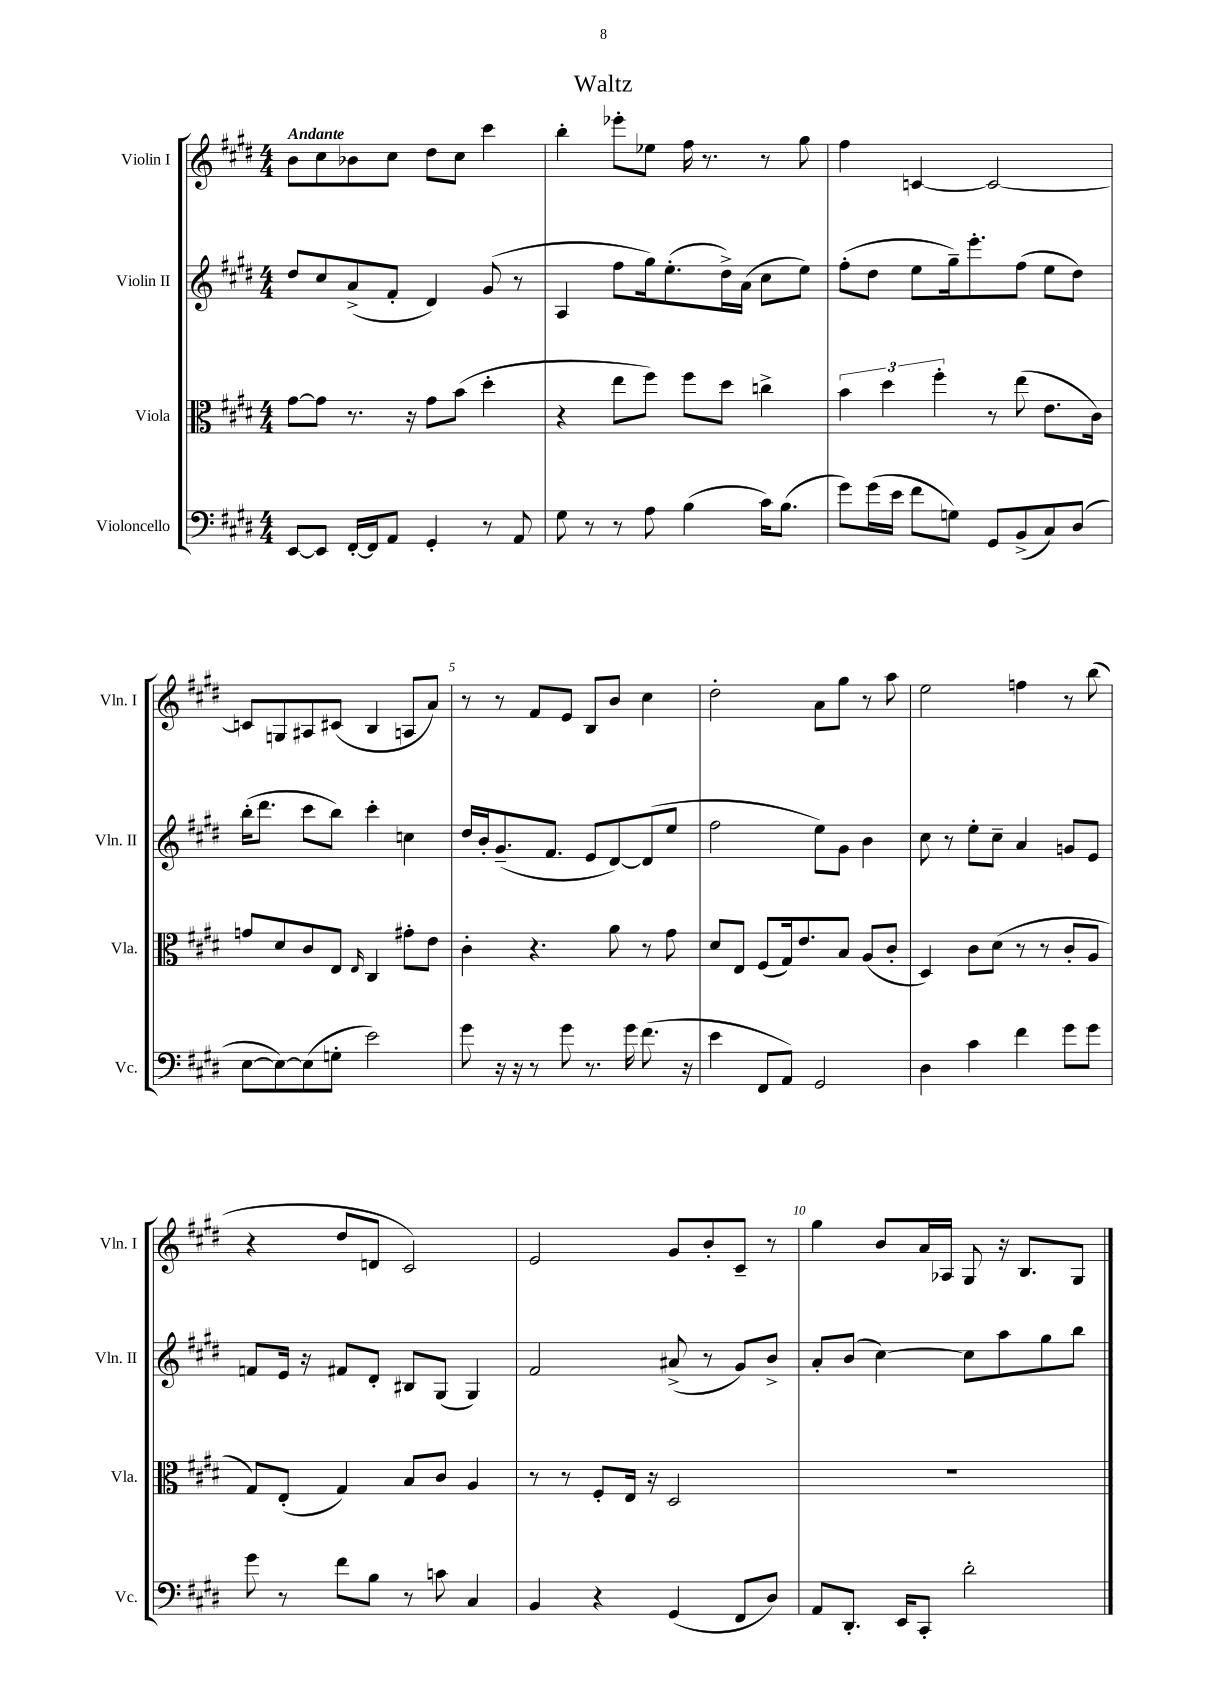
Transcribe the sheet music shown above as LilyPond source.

\header { title = "Waltz" }
<<
\new StaffGroup <<
\new Staff = "s0" \with { instrumentName = "Violin I" shortInstrumentName = "Vln. I" } {
    \clef treble \key e \major \numericTimeSignature \time 4/4 \tempo "Andante"
    b'8 cis''8 bes'8 cis''8 dis''8 cis''8 cis'''4 |
    b''4-. ees'''8-. ees''8 fis''16 r8. r8 gis''8 |
    fis''4 c'4~ c'2~ |
    c'8 g8 ais8 cis'8( b4 a8 a'8) |
    r8 r8 fis'8 e'8 b8 b'8 cis''4 |
    dis''2-. a'8 gis''8 r8 a''8 |
    e''2 f''4 r8 b''8( |
    r4 dis''8 d'8 cis'2) |
    e'2 gis'8 b'8-. cis'8-- r8 |
    gis''4 b'8 a'16 aes16 gis8 r16 b8. gis8 \bar "|." |
}
\new Staff = "s1" \with { instrumentName = "Violin II" shortInstrumentName = "Vln. II" } {
    \clef treble \key e \major \numericTimeSignature \time 4/4
    dis''8 cis''8 a'8->( fis'8-. dis'4) gis'8( r8 |
    a4 fis''8 gis''16) e''8.-.( dis''16->) a'16( cis''8 e''8) |
    fis''8-.( dis''8 e''8 gis''16--) e'''8.-. fis''8( e''8 dis''8) |
    b''16-.( dis'''8. cis'''8 b''8) cis'''4-. c''4 |
    dis''16 b'16-. gis'8.--( fis'8. e'8 dis'8~) dis'8( e''8 |
    fis''2 e''8) gis'8 b'4 |
    cis''8 r8 e''8-. cis''8-- a'4 g'8 e'8 |
    f'8 e'16 r16 fis'8 dis'8-. bis8 gis8( gis4) |
    fis'2 ais'8->( r8 gis'8) b'8-> |
    a'8-. b'8( cis''4~) cis''8 a''8 gis''8 b''8 \bar "|." |
}
\new Staff = "s2" \with { instrumentName = "Viola" shortInstrumentName = "Vla." } {
    \clef alto \key e \major \numericTimeSignature \time 4/4
    gis'8~ gis'8 r8. r16 gis'8 b'8( dis''4-. |
    r4 e''8 fis''8) fis''8 dis''8 c''4-> |
    \tuplet 3/2 { b'4 dis''4 fis''4-. } r8 e''8( e'8. cis'16) |
    g'8 dis'8 cis'8 e8 \grace { e16 } cis4 gis'8-. e'8 |
    cis'4-. r4. a'8 r8 gis'8 |
    dis'8 e8 fis8( gis16) e'8. b8 a8( cis'8-. |
    dis4) cis'8 dis'8( r8 r8 cis'8-. a8 |
    gis8) e8-.( gis4) b8 cis'8 a4 |
    r8 r8 fis8-. e16 r16 dis2 |
    R1 \bar "|." |
}
\new Staff = "s3" \with { instrumentName = "Violoncello" shortInstrumentName = "Vc." } {
    \clef bass \key e \major \numericTimeSignature \time 4/4
    e,8~ e,8 fis,16~-. fis,16 a,8 gis,4-. r8 a,8 |
    gis8 r8 r8 a8 b4( cis'16) b8.( |
    gis'8) gis'16( e'16 fis'8 g8) gis,8 b,8->( cis8) dis8( |
    e8~ e8~) e8( g8-. e'2) |
    gis'8 r16 r16 r8 gis'8 r8. gis'16 fis'8.( r16 |
    e'4 fis,8 a,8) gis,2 |
    dis4 cis'4 fis'4 gis'8 gis'8 |
    gis'8 r8 fis'8 b8 r8 c'8 cis4 |
    b,4 r4 gis,4( fis,8 dis8) |
    a,8 dis,8.-. e,16 cis,8-. dis'2-. \bar "|." |
}
>>
>>
\layout { \context { \Score \override BarNumber.break-visibility = ##(#f #t #t) barNumberVisibility = #(every-nth-bar-number-visible 5) } }
